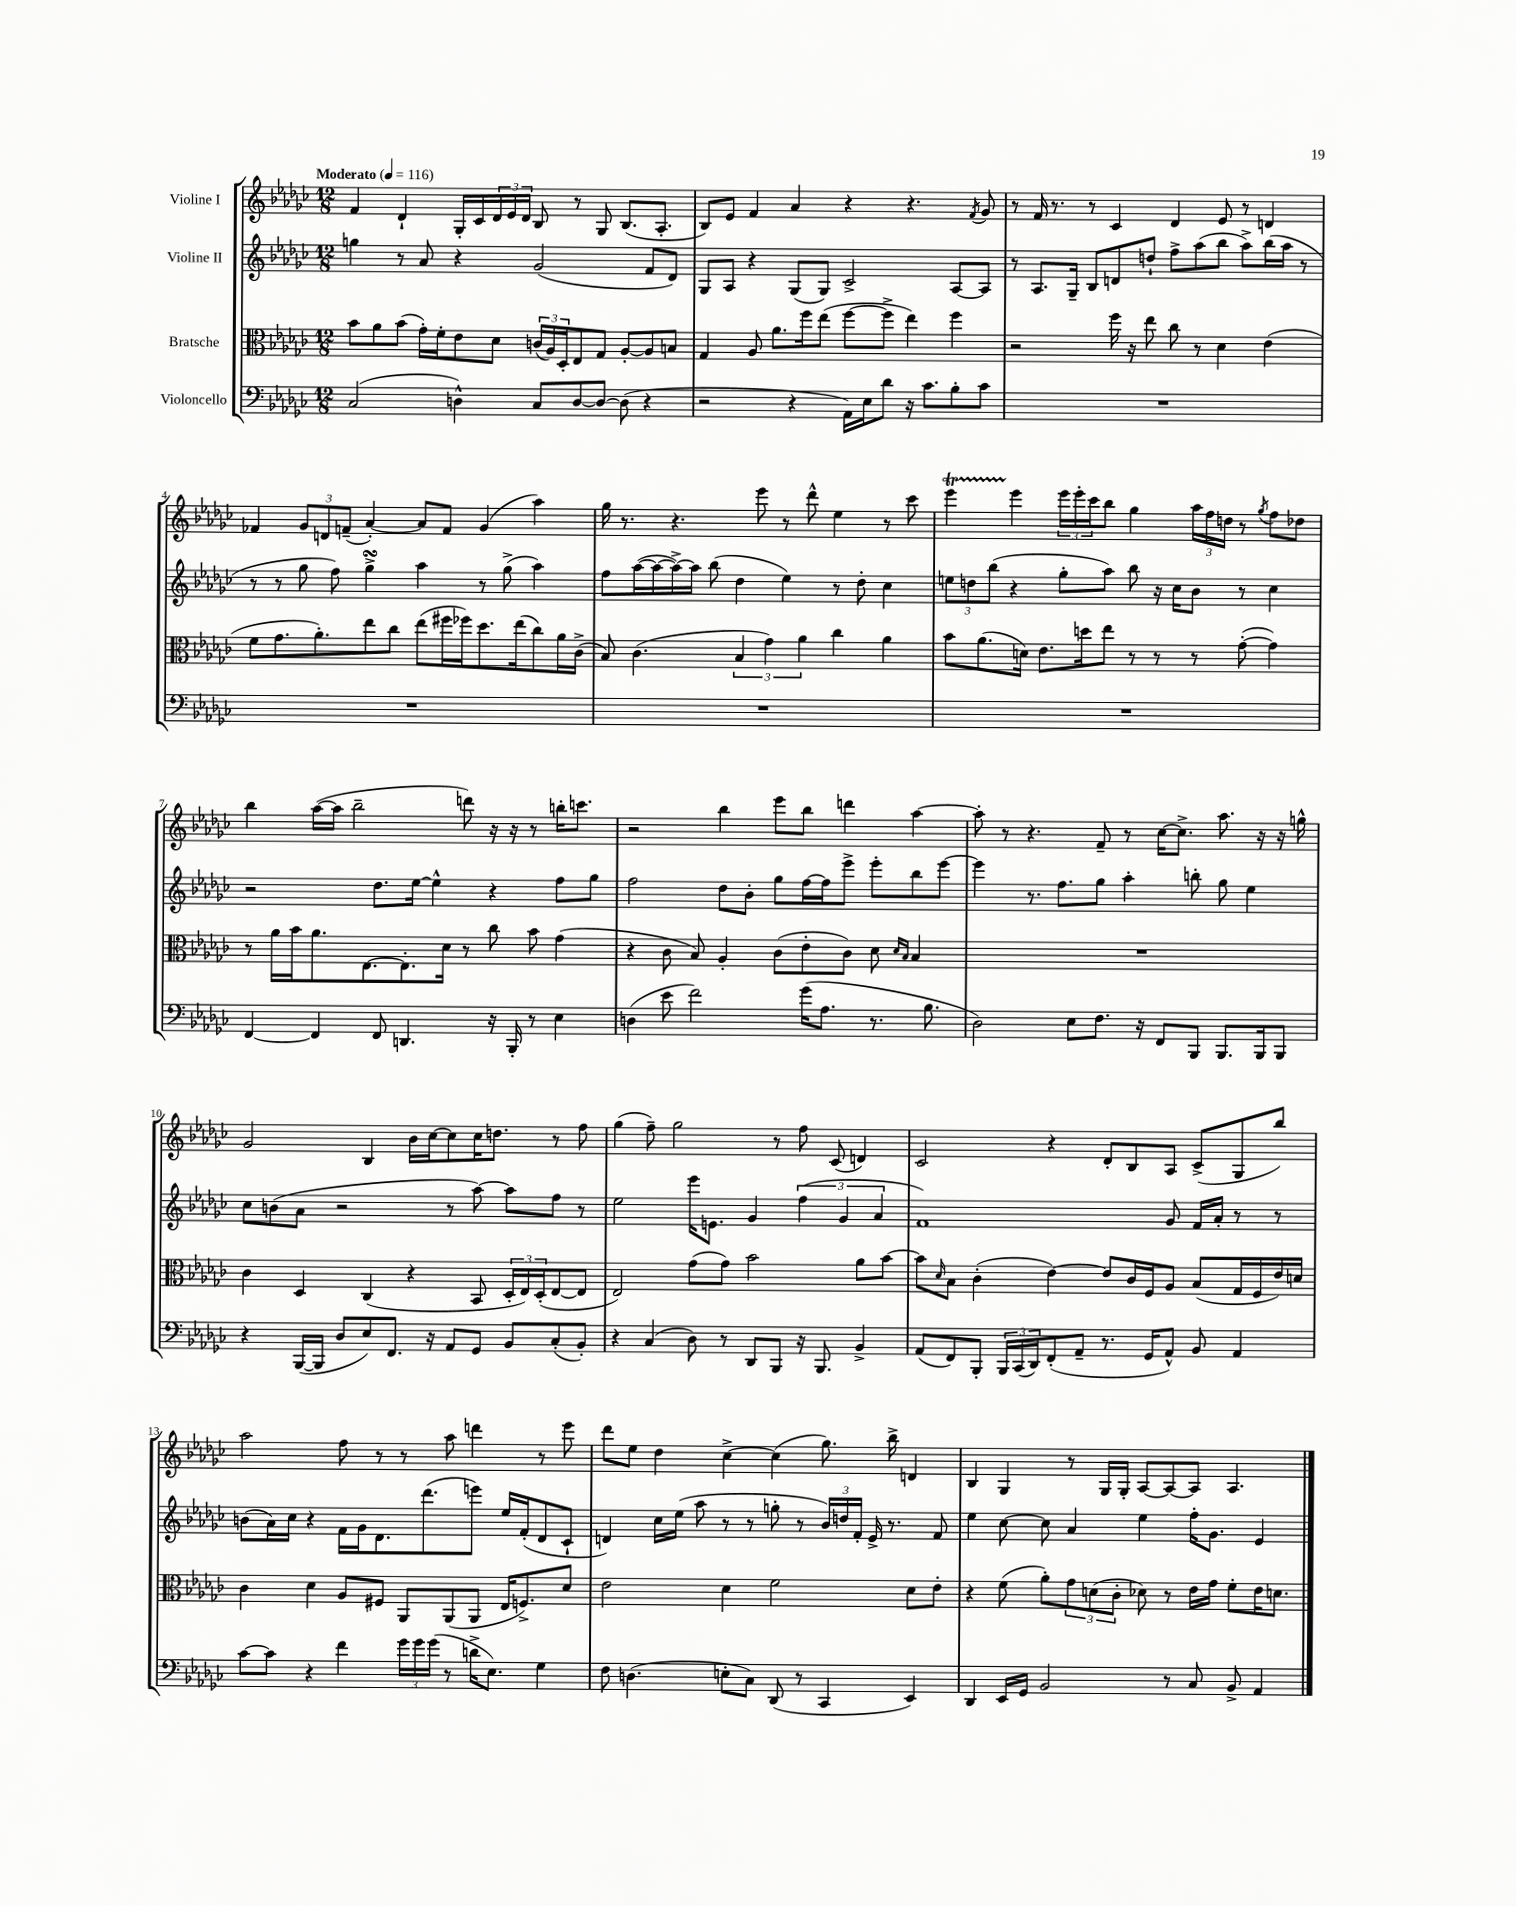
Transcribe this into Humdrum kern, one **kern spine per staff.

**kern	**kern	**kern	**kern
*part4	*part3	*part2	*part1
*staff4	*staff3	*staff2	*staff1
*I"Violoncello	*I"Bratsche	*I"Violine II	*I"Violine I
*clefF4	*clefC3	*clefG2	*clefG2
*k[b-e-a-d-g-c-]	*k[b-e-a-d-g-c-]	*k[b-e-a-d-g-c-]	*k[b-e-a-d-g-c-]
*M12/8	*M12/8	*M12/8	*M12/8
*MM116	*MM116	*MM116	*MM116
=1	=1	=1	=1
!	!	!	!LO:TX:a:B:t=Moderato
(2C-/	8b-\L	4ggn\	4f/
.	8a-\	.	.
.	(8b-\J	8r	4d-`/
.	16g-'\LL)	8a-/	.
.	16f'\J	.	.
4Dn^^\)	8e-\	4r	16G-'/LL
.	.	.	16c-/
.	8d-\J	.	24d-/
.	.	.	24e-/
.	.	.	24d-/JJ
8C-/L	(24cn/LL	(2g-/	8B-/
.	24A-/)	.	.
.	24D-'/J	.	.
[8D/	8E-/	.	8r
8D/J_	8G-/J	.	8G-/
(8D\]	[8A-'/L	.	(8.B-/L
4r	8A-/]	8f/L	.
.	.	.	8.A-'/J
.	8Bn/J	8d-/J)	.
=2	=2	=2	=2
2r	4G-/	8G-/L	8B-/L)
.	.	8A-/J	8e-/J
.	8A-/	4r	4f/
.	8.a-\L	.	.
4r	.	(8G-/L	4a-/
.	16ff\k	.	.
.	(8ee-\J	8G-/J)	.
16AA-\LL)	[8ff\L	2c-^/	4r
16E-\J	.	.	.
8d-\J	8ff^\J]	.	.
16r	4ee-\)	.	4.r
8.c-\L	.	.	.
8B-'\	4ff\	[8A-/L	.
.	.	.	8qf/
8c-\J	.	8A-/J]	8g-/
=3	=3	=3	=3
1.r	2r	8r	8r
.	.	8.A-/L	16f/
.	.	.	8.r
.	.	16G-~/Jk	.
.	.	8B-/L	8r
.	16ff\	8dn/	4c-/
.	16r	.	.
.	8ee-\	8ddn`/J	.
.	8cc-\	8ff^\L	4d-/
.	8r	(8aa-\	.
.	4d-\	8bb-\J	8e-/
.	.	8aa-^\L)	8r
.	(4e-\	(16bb-\L	4dn/
.	.	16aa-\JJ	.
.	.	8r	.
!!LO:LB:g=z
=4	=4	=4	=4
1.r	8f\L	8r	4f-X/
.	8.g-\	8r	.
.	.	8gg-\	12g-/L
.	8.a-'\)	.	.
.	.	.	12dn/
.	.	8ff\)	.
.	.	.	(12fn~/J
.	8ee-\	4gg-sSSs^\	[4a-'/)
.	8cc-\J	.	.
.	(8ee-\L	4aa-\	8a-/L]
.	16ff#X\L	.	8f/J
.	16ff-X\J)	.	.
.	8.dd-\	8r	(4g-/
.	.	(8gg-^\	.
.	(16ee-\k	.	.
.	8cc-\)	4aa-\)	4aa-\)
.	16a-\L	.	.
.	(16c-^\JJ	.	.
=5	=5	=5	=5
1.r	8B-/)	8ff\L	16gg-\
.	.	.	8.r
.	(4.c-\	([16aa-\L	.
.	.	16aa-\_	.
.	.	16aa-^\_)	4.r
.	.	16aa-\JJ]	.
.	.	(8bb-\	.
.	6B-/	4dd-\	.
.	.	.	8eee-\
.	6g-\)	.	.
.	.	4ee-\)	8r
.	6a-\	.	.
.	.	.	8ddd-^^\
.	4cc-\	8r	4ee-\
.	.	8dd-'\	.
.	4a-\	4cc-\	8r
.	.	.	8ccc-\
=6	=6	=6	=6
1.r	8b-\L	12een\L	4eee-T\
.	.	12ddn\	.
.	(8.a-\	.	.
.	.	(12bb-\J	.
.	.	4r	4eee-\
.	16dn\Jk)	.	.
.	8.e-\L	.	.
.	.	8gg-'\L	24eee-\LL
.	.	.	24eee-'\
.	16ddn\k	.	.
.	.	.	24ccc-\J
.	8ee-\J	8aa-\J)	8bb-\J
.	8r	8bb-\	4gg-\
.	8r	16r	.
.	.	16cc-\KL	.
.	8r	8b-\J	24aa-\LL
.	.	.	24ff\
.	.	.	24ddn\JJ
.	([8g-'\	8r	8r
.	.	.	8qgg-/
.	4g-\])	4cc-\	8ff\L
.	.	.	8dd-X\J
!!LO:LB:g=z
=7	=7	=7	=7
[4FF/	8r	2r	4bb-\
.	16a-\LL	.	.
.	16b-\J	.	.
4FF/]	8.a-\	.	([16aa-\LL
.	.	.	16aa-\JJ]
.	.	.	2bb-~\
.	[8.E-\	.	.
8FF/	.	8.dd-\L	.
4.DDn/	8.E-'\]	.	.
.	.	[16ee-\Jk	.
.	.	4ee-^^\]	.
.	16d-\Jk	.	.
.	8r	.	8dddn\)
16r	8cc-\	4r	16r
16BBB-'/	.	.	16r
8r	8b-\	.	8r
4E-\	(4g-\	8ff\L	16bbn'\KL
.	.	.	8.cccn\J
.	.	8gg-\J	.
=8	=8	=8	=8
(4Dn\	4r	2ff\	2r
8e-\	8c-\	.	.
2f\)	8B-/)	.	.
.	4A-'/	8dd-\L	4bb-\
.	.	8b-'\J	.
.	(8c-\L	8gg-\L	8eee-\L
(16g-\KL	8e-'\	[16ff\L	8bb-\J
8.A-\J	.	16ff\J]	.
.	8c-\J)	8eee-^\J	4dddn\
8.r	8d-\	8eee-'\L	.
.	16qqd-/LL	.	.
.	16qqB-/JJ	.	.
.	4B-/	8bb-\	[4aa-\
8.B-\	.	.	.
.	.	[8eee-\J	.
=9	=9	=9	=9
2D-\)	1.r	4eee-\]	8aa-'\]
.	.	.	8r
.	.	8.r	4.r
.	.	8.ff\L	.
8E-\L	.	.	.
8.F\J	.	8gg-\J	8f~/
.	.	4aa-'\	8r
16r	.	.	.
8FF/L	.	.	[16cc-\KL
.	.	.	8.cc-^\J]
8BBB-/J	.	8bbn'\	.
8.BBB-/L	.	8gg-\	8.aa-\
.	.	4ee-\	.
16BBB-/k	.	.	16r
8BBB-/J	.	.	16r
.	.	.	16ggn^^\
!!LO:LB:g=z
=10	=10	=10	=10
4r	4c-\	8cc-\L	2g-/
.	.	(8bn\	.
([16BBB-/LL	4D-/	8a-\J	.
16BBB-/JJ]	.	.	.
8D-/L	.	2r	.
8E-/)	(4C-/	.	4B-/
8.FF/J	.	.	.
.	4r	.	16b-\LL
16r	.	.	[16cc-\J
8AA-/L	.	8r	8cc-\]
8GG-/J	8BB-/	[8aa-\)	16cc-\K
.	.	.	8.ddn\J
8BB-/L	24D-'/LL	8aa-\L]	.
.	24E-/)	.	.
.	(24D-'/J	.	.
(8C-'/	[8E-/	8ff\J	8r
8BB-'/J)	8E-/J]	8r	8ff\
=11	=11	=11	=11
4r	2E-/)	2ee-\	(4gg-\
(4C-/	.	.	8ff~\)
.	.	.	2gg-\
8D-\)	(8g-\L	16eee-\KL	.
.	.	8.en\J	.
8r	8g-\J)	.	.
8DD-/L	2b-\	4g-/	.
8BBB-/J	.	.	8r
16r	.	(6ff\	8ff\
8.BBB-/	.	.	.
.	.	.	(8c-/
.	.	6g-/	.
4BB-^/	8a-\L	.	4dn/)
.	.	6a-/	.
.	[8b-\J	.	.
=12	=12	=12	=12
(8AA-/L	8b-\L]	1f)	2c-/
.	16qqd-/	.	.
8FF/)	8B-\J	.	.
8BBB-'/J	(4c-'\	.	.
24BBB-/LL	.	.	.
(24CC-/	.	.	.
24DD-/J)	.	.	.
(8FF'/	[4e-\)	.	4r
8AA-~/J	.	.	.
8.r	8e-/L]	.	8d-'/L
.	16c-/L	.	8B-/
16GG-/KL	16F/J	.	.
8AA-^^/J)	8A-/J	8g-/	8A-/J
8BB-/	(8B-/L	16f/LL	(8c-^/L
.	.	16a-'/JJ	.
4AA-/	16G-/L	8r	8G-/
.	16F/	.	.
.	16e-/)	8r	8bb-/J)
.	16dn/JJ	.	.
!!LO:LB:g=z
=13	=13	=13	=13
[8c-\L	4c-\	(8bn\L	2aa-\
8c-\J]	.	16a-\L)	.
.	.	16cc-\JJ	.
4r	4d-\	4r	.
4f\	8A-/L	16f\LL	8ff\
.	.	16g-\J	.
.	8F#X/J	8.d-\	8r
24g-\LL	8AA-/L	.	8r
24g-\	.	.	.
.	.	(8.ddd-\	.
(24g-\JJ	.	.	.
8r	(8AA-/	.	8aa-\
16dn^\KL	8AA-/J	8eeen\J)	4dddn\
8.E-\J)	.	.	.
.	16E-/KL	16ee-/LL	.
.	8.Fn^/)	(16f'/J	.
4G-\	.	8d-/	8r
.	8d-/J	8c-`/J	8eee-\
=14	=14	=14	=14
8F\	2e-\	4dn/)	8ddd-\L
(4.Dn\	.	.	8ee-\J
.	.	16cc-\LL	4dd-\
.	.	(16ee-\JJ	.
.	.	8aa-\	.
8En'\L	4d-\	8r	[4cc-^\
8C-\J)	.	8r	.
(8DD-/	2f\	8ggn'\	(4cc-\]
8r	.	8r	.
4CC-/	.	24b-/LL)	8.gg-\)
.	.	24ddn/	.
.	.	24f'/JJ	.
.	.	16e-^/	.
.	.	8.r	16bb-^\
4EE-/)	8d-\L	.	4dn/
.	8e-'\J	8f/	.
=15	=15	=15	=15
4DD-/	4r	4ee-\	4B-/
16EE-/LL	(8f\	[8cc-\	4G-/
16GG-/JJ	.	.	.
2BB-/	8a-'\L)	8cc-\]	.
.	12g-\	4a-/	8r
.	(12dn\	.	.
.	.	.	16G-/LL
.	12c-'\J	.	.
.	.	.	16G-'/JJ
.	8d-X\)	4ee-\	[8A-/L
8r	8r	.	8A-/_
8C-/	16e-\LL	16ff'\KL	8A-/J]
.	16g-\JJ	8.g-\J	.
8BB-^/	8f'\L	.	4.A-/
4AA-/	16e-\K	4e-/	.
.	8.dn\J	.	.
==	==	==	==
*-	*-	*-	*-
